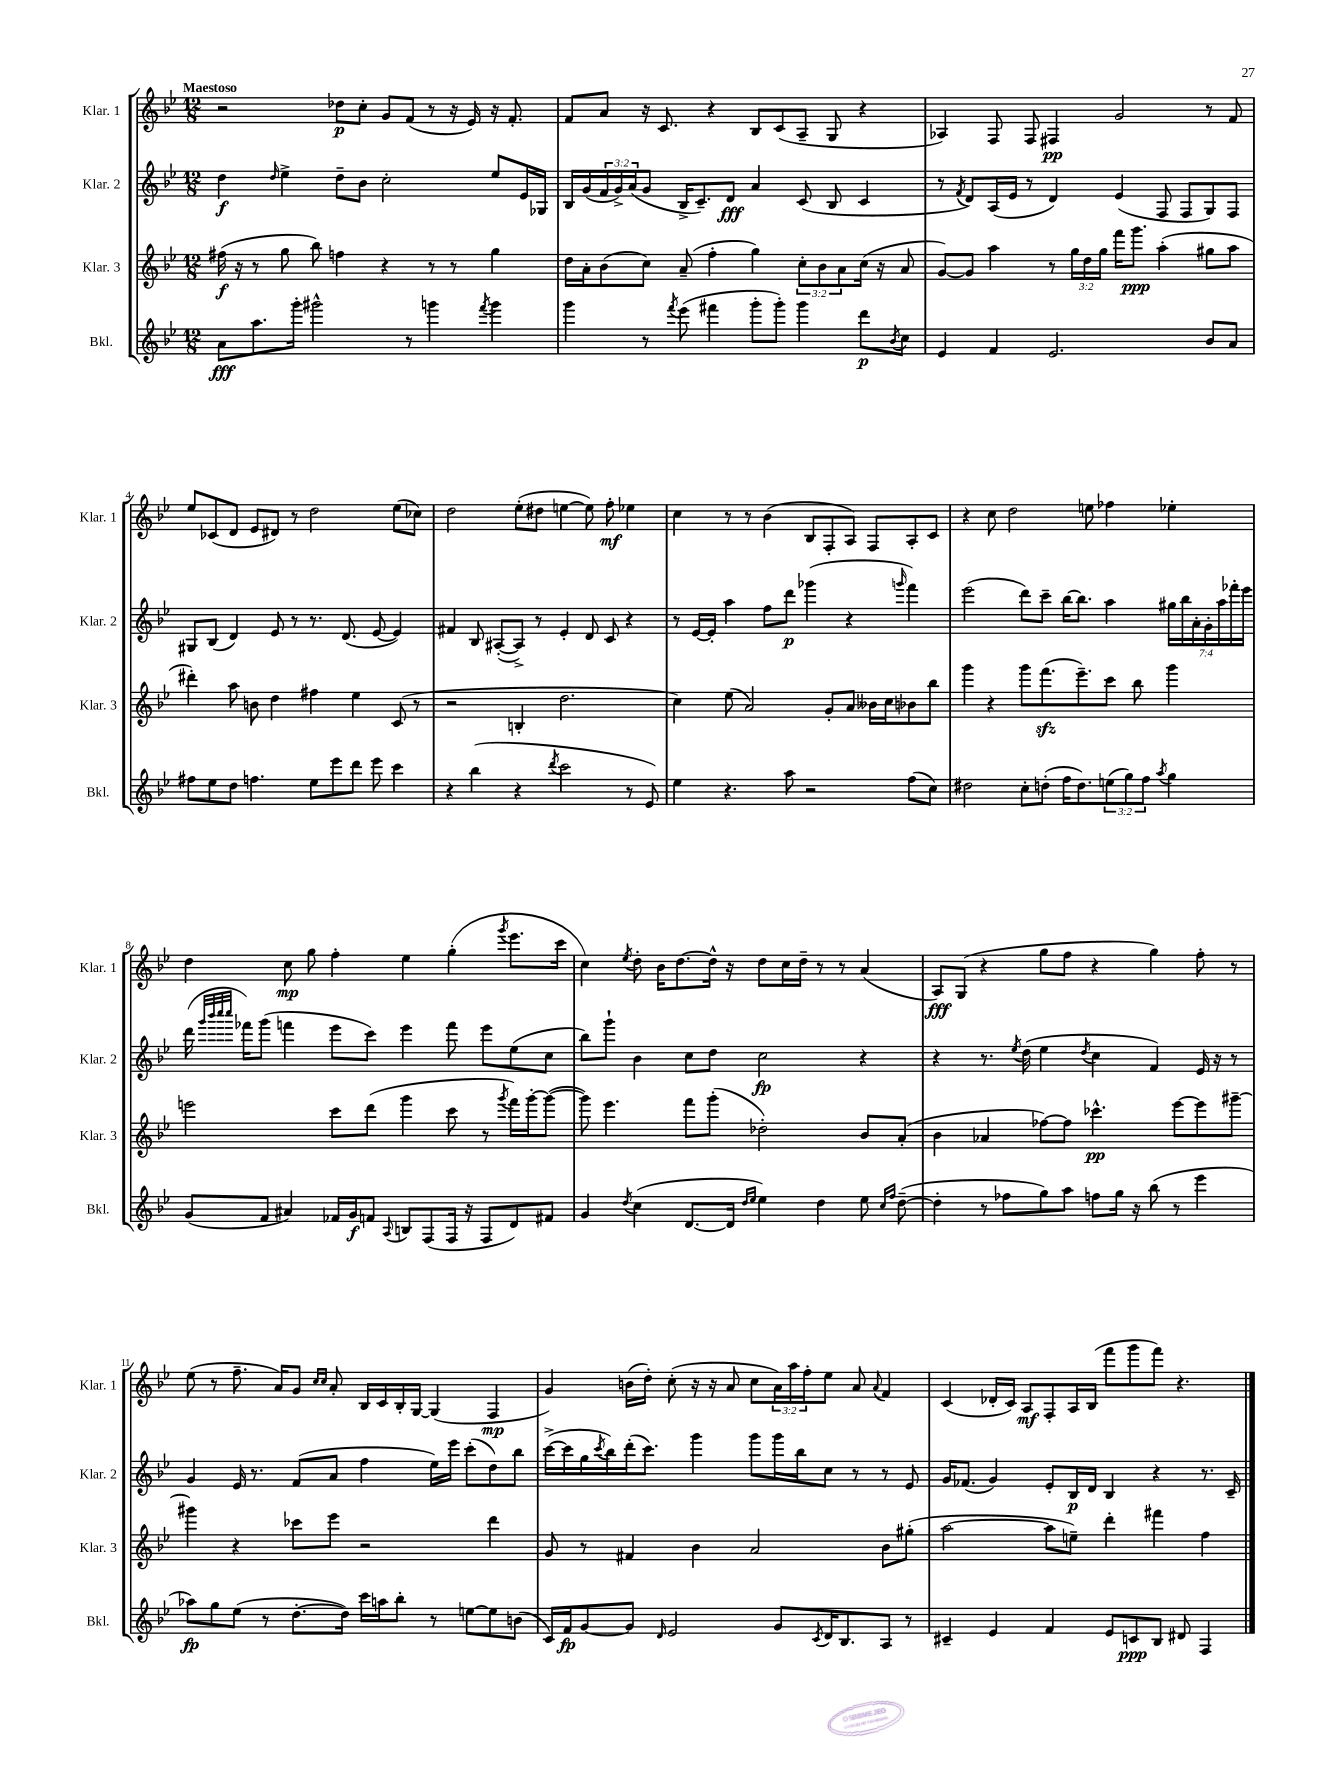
<<
\new StaffGroup <<
\new Staff = "s0" \with { instrumentName = "Klar. 1" shortInstrumentName = "Klar. 1" } {
    \clef treble \key bes \major \numericTimeSignature \time 12/8 \override Staff.TupletNumber.text = #tuplet-number::calc-fraction-text \tempo "Maestoso"
    r2 des''8\p c''8-. g'8 f'8( r8 r16 ees'16) r16 f'8.-. |
    f'8 a'8 r16 c'8. r4 bes8 c'8( a8-- g8 r4 |
    aes4) f8 f8 fis4\pp g'2 r8 f'8 |
    ees''8 ces'8( d'8 ees'8 dis'8) r8 d''2 ees''8( ces''8) |
    d''2 ees''8-.( dis''8 e''4~ e''8) f''8-.\mf ees''4 |
    c''4 r8 r8 bes'4( bes8 f8-. a8) f8 a8-. c'8 |
    r4 c''8 d''2 e''8 fes''4 ees''4-. |
    d''4 c''8\mp g''8 f''4-. ees''4 g''4-.( \acciaccatura { g'''8 } ees'''8. c'''16 |
    c''4) \acciaccatura { ees''8 } d''8-. bes'16 d''8.~ d''16-^ r16 d''8 c''16 d''16-- r8 r8 a'4( |
    a8\fff) g8( r4 g''8 f''8 r4 g''4) f''8-. r8 |
    ees''8( r8 f''8.-- a'16) g'8 \grace { c''16 c''16 } a'8-. bes16 c'16 bes16-. g16~ g4( f4\mp |
    g'4) b'16( d''16-.) c''8-.( r16 r16 a'8 c''8 \tuplet 3/2 { a'16) a''16 f''16-. } ees''8 a'8 \appoggiatura { a'8 } f'4 |
    c'4( des'16-. c'16) a8\mf f8-. a16 bes16( f'''8 g'''8 f'''8) r4. \bar "|." |
}
\new Staff = "s1" \with { instrumentName = "Klar. 2" shortInstrumentName = "Klar. 2" } {
    \clef treble \key bes \major \numericTimeSignature \time 12/8 \override Staff.TupletNumber.text = #tuplet-number::calc-fraction-text
    d''4\f \grace { d''16 } ees''4-> d''8-- bes'8 c''2-. ees''8 ees'16 ges16 |
    bes16 g'16( \tuplet 3/2 { f'16 g'16->) a'16( } g'8 bes16-> c'8.--) d'8\fff a'4 c'8( bes8 c'4 |
    r8 \acciaccatura { f'8 } d'8) a16( ees'16 r8 d'4) ees'4( f8 f8 g8) f8 |
    gis8 bes8( d'4) ees'8 r8 r8. d'8.( ees'8~ ees'4) |
    fis'4 bes8 ais8~-.( ais8->) r8 ees'4-. d'8 c'8 r4 |
    r8 ees'16~ ees'16-. a''4 f''8 d'''8\p ges'''4( r4 \grace { g'''16 } f'''4) |
    ees'''2( d'''8) c'''8-- bes''16~ bes''8. a''4 \tuplet 7/4 { gis''16 bes''16 a'16-. g'16-. a''16 fes'''16-. ees'''16 } |
    d'''16( \grace { g'''32 bes'''32 c''''32 c''''32 } fes'''16) g'''8( f'''4 ees'''8 c'''8) ees'''4 f'''8 ees'''8 ees''8( c''8 |
    bes''8) g'''8-! bes'4 c''8 d''8 c''2\fp r4 |
    r4 r8. \acciaccatura { ees''8 } d''16( ees''4 \acciaccatura { d''8 } c''4 f'4) ees'16 r16 r8 |
    g'4 ees'16 r8. f'8( a'8 f''4 ees''16) ees'''16 c'''8-.( d''8) bes''8 |
    c'''16~->( c'''16 g''16 \acciaccatura { c'''8 } bes''16) d'''16-.( c'''8.) g'''4 g'''8 g'''16 bes''16 c''8 r8 r8 ees'8 |
    g'16 fes'8.( g'4) ees'8-. bes16\p d'16 bes4 r4 r8. c'16-- \bar "|." |
}
\new Staff = "s2" \with { instrumentName = "Klar. 3" shortInstrumentName = "Klar. 3" } {
    \clef treble \key bes \major \numericTimeSignature \time 12/8 \override Staff.TupletNumber.text = #tuplet-number::calc-fraction-text
    fis''16\f( r16 r8 g''8 bes''8) f''4 r4 r8 r8 g''4 |
    d''16 a'16-. bes'8( c''8) a'8--( f''4-. g''4) \tuplet 3/2 { c''8-. bes'8 a'8 } c''16( r16 a'8 |
    g'8~) g'8 a''4 r8 \tuplet 3/2 { g''16 d''16 g''16 } f'''16 g'''8.\ppp a''4-.( gis''8 a''8 |
    dis'''4-.) a''8 b'8 d''4 fis''4 ees''4 c'8( r8 |
    r2 b4-. d''2. |
    c''4) ees''8( a'2) g'8-. a'8 beses'16 c''16 bes'8 bes''8 |
    g'''4 r4 g'''8 f'''8.\sfz( ees'''8.--) c'''8 bes''8 g'''4 |
    e'''2 c'''8 d'''8( g'''4 c'''8 r8 \acciaccatura { g'''8 } f'''16) g'''16~-. g'''8~( |
    g'''8) ees'''4. f'''8 g'''8-.( des''2-.) bes'8 a'8-.( |
    bes'4 aes'4 fes''8~) fes''8 ces'''4.-^\pp ees'''8~ ees'''8 gis'''8~-- |
    gis'''4 r4 ces'''8 ees'''8 r2 d'''4 |
    g'8 r8 fis'4 bes'4 a'2 bes'8 gis''8-.( |
    a''2~ a''8 e''8--) d'''4-. fis'''4 f''4 \bar "|." |
}
\new Staff = "s3" \with { instrumentName = "Bkl." shortInstrumentName = "Bkl." } {
    \clef treble \key bes \major \numericTimeSignature \time 12/8 \override Staff.TupletNumber.text = #tuplet-number::calc-fraction-text
    a'8\fff a''8. g'''16-. gis'''2-^ r8 g'''4 \acciaccatura { f'''8 } g'''4 |
    g'''4 r8 \acciaccatura { f'''8 } ees'''8( fis'''4 g'''8-. g'''8-.) g'''4 d'''8\p \acciaccatura { bes'8 } c''8 |
    ees'4 f'4 ees'2. bes'8 a'8 |
    fis''8 ees''8 d''8 f''4. ees''8 ees'''8 d'''8 ees'''8 c'''4 |
    r4 bes''4( r4 \acciaccatura { d'''8 } c'''2 r8 ees'8) |
    ees''4 r4. a''8 r2 f''8( c''8) |
    dis''2 c''8-. d''8-.( f''16 d''8.) \tuplet 3/2 { e''8( g''8) f''8 } \acciaccatura { a''8 } g''4 |
    g'8( f'8 ais'4) fes'16 g'16\f f'8 \appoggiatura { a8 } b8 f8( f16 r16 f8 d'8) fis'8 |
    g'4 \acciaccatura { d''8 } c''4( d'8.~ d'16 \grace { d''16 ees''16 } ees''4) d''4 ees''8 \grace { c''16 f''16 } d''8~--( |
    d''4-. r8 fes''8 g''8) a''8 f''8 g''16 r16 bes''8( r8 ees'''4 |
    aes''8\fp) g''8 ees''8( r8 d''8.~-. d''16) c'''16 a''16 bes''8-. r8 e''8~ e''8 b'8( |
    c'16) f'16\fp g'8~ g'8 \grace { d'16 } ees'2 g'8 \acciaccatura { c'8 } d'16 bes8. a8 r8 |
    cis'4-- ees'4 f'4 ees'8 c'8\ppp bes8 dis'8 f4 \bar "|." |
}
>>
>>
